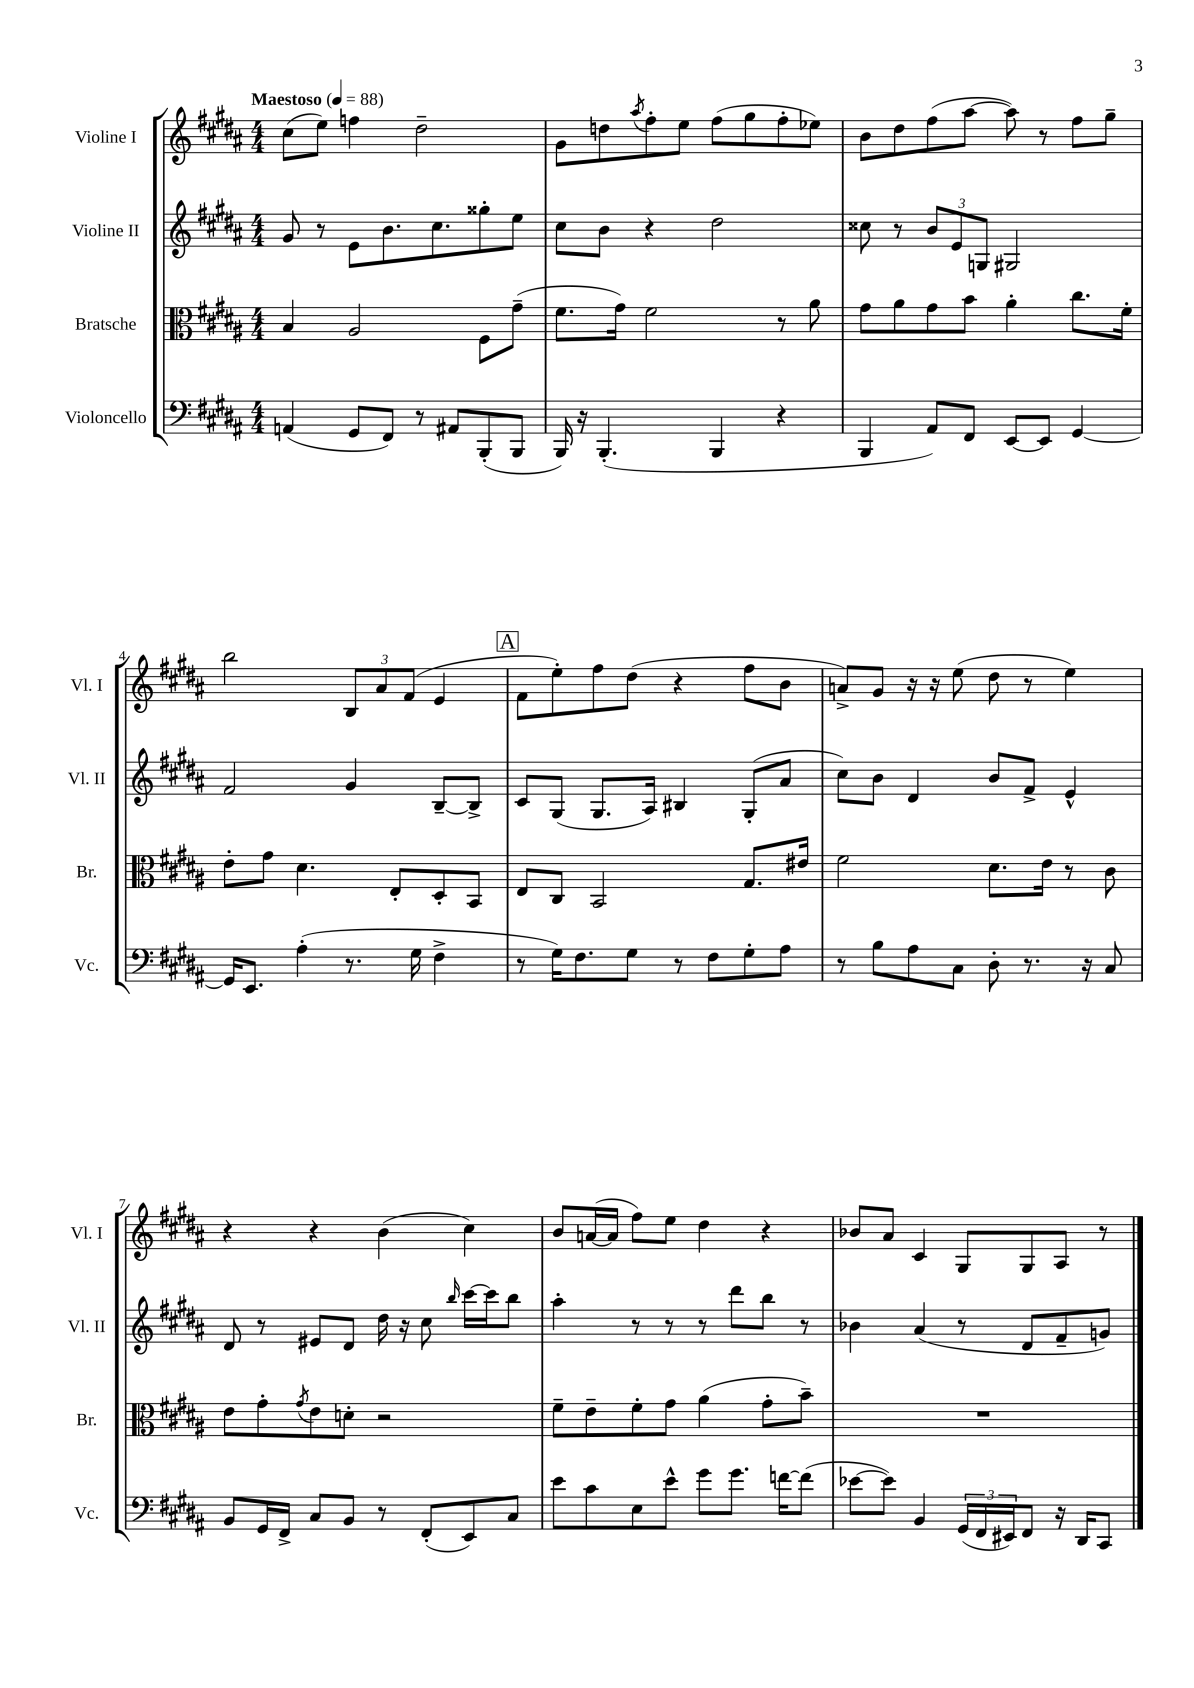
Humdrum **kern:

**kern	**kern	**kern	**kern
*staff4	*staff3	*staff2	*staff1
*clefF4	*clefC3	*clefG2	*clefG2
*k[f#c#g#d#a#]	*k[f#c#g#d#a#]	*k[f#c#g#d#a#]	*k[f#c#g#d#a#]
*M4/4	*M4/4	*M4/4	*M4/4
*MM88	*MM88	*MM88	*MM88
(4AA	4B	8g#	(8cc#
.	.	8r	8ee)
8GG#	2A#	8e	4ff
8FF#)	.	8.b	.
8r	.	.	2dd#~
.	.	8.cc#	.
8AA#	.	.	.
(8BBB'	8F#	8gg##'	.
8BBB	(8g#~	8ee	.
=	=	=	=
16BBB)	8.f#	8cc#	8g#
16r	.	.	.
(4.BBB'	.	8b	8dd
.	16g#)	.	.
.	.	.	8qaa#
.	2f#	4r	8ff#'
.	.	.	8ee
4BBB	.	2dd#	(8ff#
.	.	.	8gg#
4r	8r	.	8ff#'
.	8a#	.	8ee-)
=	=	=	=
4BBB	8g#	8cc##	8b
.	8a#	8r	8dd#
8AA#)	8g#	12b	(8ff#
.	.	12e	.
8FF#	8b	.	[8aa#
.	.	12G	.
[8EE	4a#'	2G#	8aa#])
8EE]	.	.	8r
[4GG#	8.cc#	.	8ff#
.	.	.	8gg#~
.	16f#'	.	.
=	=	=	=
16GG#]	8e'	2f#	2bb
8.EE	.	.	.
.	8g#	.	.
(4A#'	4.d#	.	.
8.r	.	4g#	12B
.	.	.	12a#
.	8E'	.	.
.	.	.	(12f#
16G#	.	.	.
4F#^	8D#'	[8B~	4e
.	8BB	8B^]	.
=	=	=	=
8r	8E	8c#	8f#
16G#)	8C#	(8G#	8ee')
8.F#	.	.	.
.	2BB	8.G#	8ff#
8G#	.	.	(8dd#
.	.	16A#)	.
8r	.	4B#	4r
8F#	.	.	.
8G#'	8.G#	(8G#'	8ff#
8A#	.	8a#	8b
.	16e#	.	.
=	=	=	=
8r	2f#	8cc#)	8a^)
8B	.	8b	8g#
8A#	.	4d#	16r
.	.	.	16r
8C#	.	.	(8ee
8D#'	8.d#	8b	8dd#
8.r	.	8f#^	8r
.	16e	.	.
.	8r	4e^^	4ee)
16r	.	.	.
8C#	8c#	.	.
=	=	=	=
8BB	8e	8d#	4r
16GG#	8g#'	8r	.
16FF#^	.	.	.
.	8qg#	.	.
8C#	8e	8e#	4r
8BB	8d'	8d#	.
8r	2r	16dd#	(4b
.	.	16r	.
(8FF#'	.	8cc#	.
.	.	16qqbb	.
8EE)	.	[16ccc#	4cc#)
.	.	16ccc#]	.
8C#	.	8bb	.
=	=	=	=
8e	8f#~	4aa#'	8b
8c#	8e~	.	([16a
.	.	.	16a]
8E	8f#'	8r	8ff#)
8e^^	8g#	8r	8ee
8g#	(4a#	8r	4dd#
8.g#	.	8ddd#	.
.	8g#'	8bb	4r
[16f	.	.	.
(8f]	8b~)	8r	.
=	=	=	=
[8e-	1r	4b-	8b-
8e-])	.	.	8a#
4BB	.	(4a#	4c#
(24GG#	.	8r	8G#
24FF#	.	.	.
24EE#)	.	.	.
8FF#	.	8d#	8G#
16r	.	8f#~	8A#
16DD#	.	.	.
8CC#	.	8g)	8r
==	==	==	==
*-	*-	*-	*-
